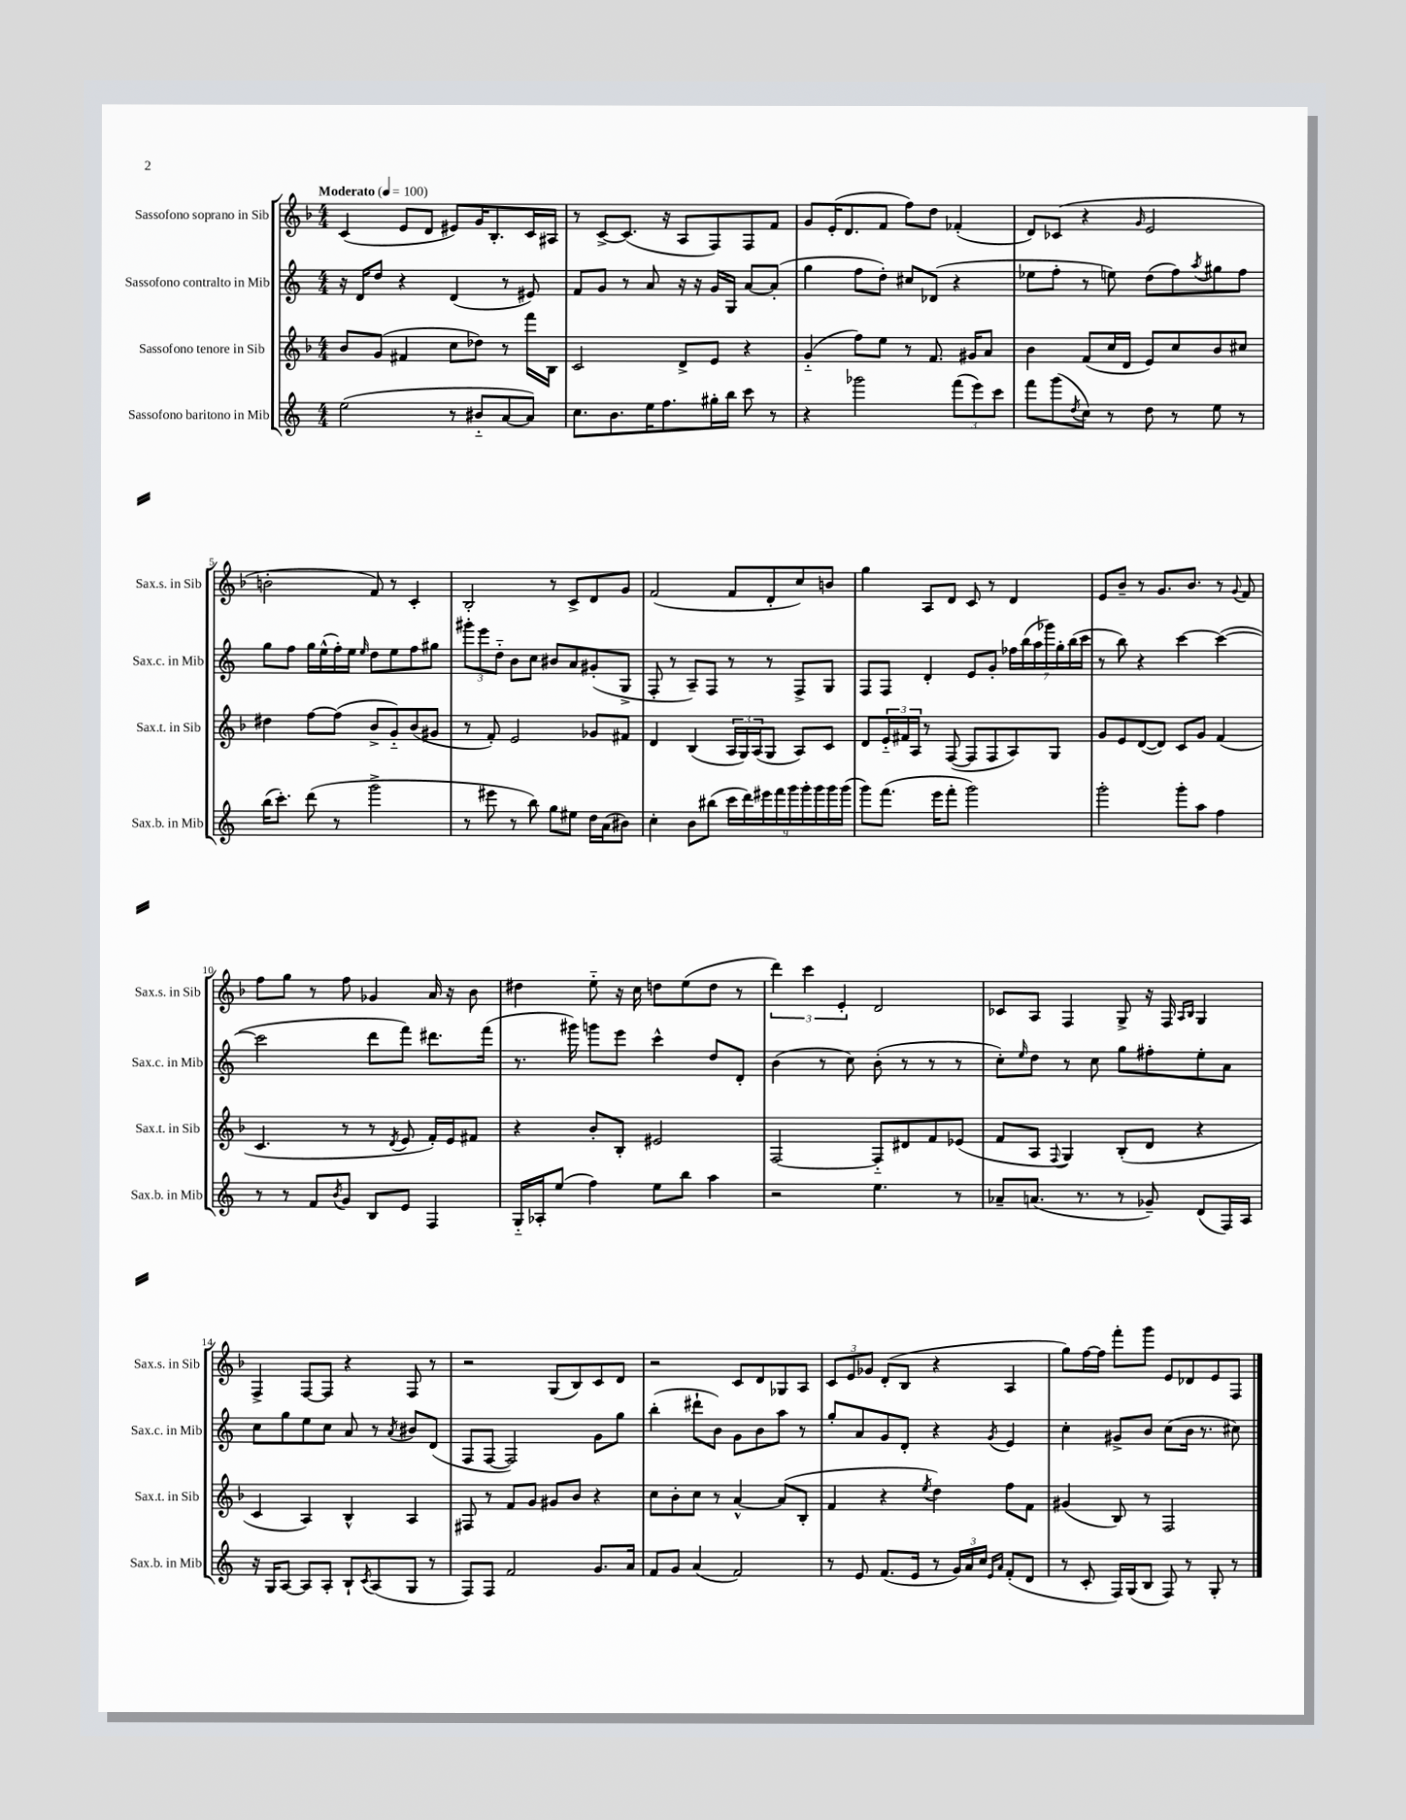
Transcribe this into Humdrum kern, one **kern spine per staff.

**kern	**kern	**kern	**kern
*staff4	*staff3	*staff2	*staff1
*clefG2	*clefG2	*clefG2	*clefG2
*k[]	*k[b-]	*k[]	*k[b-]
*M4/4	*M4/4	*M4/4	*M4/4
*MM100	*MM100	*MM100	*MM100
(2ee	8b-	16r	(4c
.	.	16d	.
.	(8g	8dd	.
.	4f#	4r	8e
.	.	.	8d
8r	8cc	(4d	8e#)
8b#'~	8dd-)	.	16g
.	.	.	8.B-'
[8a	8r	8r	.
8a])	16fff	8e#)	16c
.	16B-	.	16A#
=	=	=	=
8.cc	2c	8f	8r
.	.	8g	[8c^
8.b	.	.	.
.	.	8r	(8.c]
16ee	.	8a	.
8.ff	.	.	16r
.	8d^	16r	8A
.	.	16r	.
16gg#'	8e	16g	8F)
16bb	.	16G	.
8ccc	4r	[8a	8F
8r	.	(8a']	8f
=	=	=	=
4r	(4g'~	4gg	8g
.	.	.	(16e'
.	.	.	8.d
2ggg-	8ff)	8ff	.
.	8ee	8dd')	8f
.	8r	8cc#	8ff)
.	8.f	(8d-	8dd
(12fff	.	4r	(4f-'
.	16g#	.	.
12eee)	.	.	.
.	8a	.	.
12ccc	.	.	.
=	=	=	=
8fff	4b-	8ee-	8d)
(8ggg	.	8ff'	(8c-
8qdd	.	.	.
8cc)	(8f	8r	4r
8r	16cc	8ee)	.
.	16d	.	.
.	.	.	16qqg
8dd	8e)	(8dd	2e
8r	8cc	8ff)	.
.	.	8qaa	.
8ee	8b-	8gg#	.
8r	8cc#	8ff	.
=	=	=	=
(16bb	4dd#	8gg	2b'
8.ccc')	.	.	.
.	.	8ff	.
(8ddd	[8ff	16gg	.
.	.	(16ee^^	.
8r	(8ff]	16ff')	.
.	.	16ee	.
.	.	16qqee	.
2ggg^	8b-^	8dd	8f)
.	8g'~)	8ee	8r
.	(8b-	8ff	4c'
.	8g#	8gg#	.
=	=	=	=
8r	8r	12ggg#'	2B-'
.	.	12eee	.
8eee#	8f')	.	.
.	.	12dd'~	.
8r	2e	8b	.
8bb)	.	8cc	.
8gg	.	8b#	8r
8ee#	.	8a	8c^
16dd	8g-	(8g#'	8d
(16a	.	.	.
8b#)	8f#	8G^	8g
=	=	=	=
4cc'	4d	8F'	(2f
.	.	8r	.
8b	(4B-	8A~)	.
(8bb#	.	8F	.
18ccc	24A	8r	8f
.	24G)	.	.
18ddd)	.	.	.
.	(24A	.	.
18eee#	.	.	.
.	8G	8r	8d'
18fff	.	.	.
18ggg	.	.	.
.	8A)	8F^	8cc)
18ggg'	.	.	.
18ggg	.	.	.
.	8c	8G	8b
18ggg	.	.	.
(18ggg	.	.	.
=	=	=	=
8ggg)	8d	8F	4gg
(8.fff	24e'~	8F	.
.	24f#	.	.
.	24A	.	.
.	8r	4d'	8A
16eee	.	.	.
8fff'	([8F	.	8d
2ggg)	8F]	8e	8c
.	8F	8g'	8r
.	8A)	28ff-	4d
.	.	(28bb	.
.	.	28aa	.
.	.	28ggg-)	.
.	8G	.	.
.	.	28gg'	.
.	.	(28bb	.
.	.	28ccc	.
=	=	=	=
2ggg'	8g	8r	8e
.	8e	8bb)	8b-~
.	([8d	4r	8r
.	8d])	.	8.g
8ggg'	8c	[4ccc	.
.	.	.	8.b-
8aa	8g	.	.
4ff	(4f	(4ccc_	8r
.	.	.	8qqg
.	.	.	8f
=	=	=	=
8r	4.c	2ccc]	8ff
8r	.	.	8gg
8f	.	.	8r
8qb	.	.	.
8g	8r	.	8ff
8B	8r	8ddd	4g-
.	8qd	.	.
8e	8e	8fff)	.
4F	16f')	8.ddd#	16a
.	16e	.	16r
.	8f#	.	8b-
.	.	(16fff	.
=	=	=	=
16G'~	4r	8.r	4dd#
16A-'	.	.	.
(8ee	.	.	.
.	.	16ggg#)	.
4ff)	8b-'	8ggg	8ee'~
.	8B-'	8eee	16r
.	.	.	16cc
8ee	2e#	4ccc^^	8dd
8bb	.	.	(8ee
4aa	.	8dd	8dd
.	.	8d'	8r
=	=	=	=
2r	[2F	(4b	6ddd)
.	.	.	6ccc
.	.	8r	.
.	.	.	6e'
.	.	8cc)	.
4.ee	8F'~]	(8b'	2d
.	8d#	8r	.
.	8f	8r	.
8r	(8e-	8r	.
=	=	=	=
8a-~	8f	8cc')	8c-
.	.	16qqee	.
(8.a	8A	8dd	8A
.	8qqF	.	.
.	4G)	8r	4F
8.r	.	.	.
.	.	8cc	.
8r	(8B-'	8gg	8G^
8g-~)	8d	8ff#'	16r
.	.	.	16F
.	.	.	16qqA
.	.	.	16qqB-
(8d	4r	8ee'	4G
16F)	.	8a	.
16A	.	.	.
=	=	=	=
16r	4c	8cc	4F^
16G	.	.	.
[8A	.	8gg	.
8A]	4A)	8ee	[8F
8A'	.	8cc	8F]
8B`	4B-^^	8a	4r
8qc	.	.	.
(8A	.	8r	.
.	.	8qa	.
8G	4A	8b#	8F
8r	.	(8d	8r
=	=	=	=
8F)	8F#	8F	2r
8F	8r	[8F	.
2f	8f	2F])	.
.	8g	.	.
.	8g#	.	(8G
.	8b-	.	8B-)
8.g	4r	8g	8c
.	.	8gg	8d
16a	.	.	.
=	=	=	=
8f	8cc	(4bb'	2r
8g	8b-'	.	.
(4a	8cc	8ddd#`	.
.	8r	8b)	.
2f)	[4a^^	8g	8c
.	.	8b	8d
.	(8a]	8aa	8G-
.	8B-'	8r	8A
=	=	=	=
8r	4f	8gg'	12c
.	.	.	12e
8e	.	8a	.
.	.	.	12g-
(8.f	4r	8g	(8d'
.	.	8d'	8B-
16e	.	.	.
.	8qee	.	.
8r	4dd)	4r	4r
24g)	.	.	.
24a	.	.	.
24cc	.	.	.
16qqe	.	.	.
16qqa	.	8qg	.
(8f'	8ff	4e	4A
8d	8f	.	.
=	=	=	=
8r	(4g#	4cc'	8gg)
8c'	.	.	[16ff
.	.	.	16ff]
16F)	8B-)	8g#^	8fff'
(16G	.	.	.
8B	8r	8b	8ggg
8F)	2F	(8cc	8e
8r	.	16b	8d-
.	.	8.r	.
8G'	.	.	8e
8r	.	8cc#)	8F
==	==	==	==
*-	*-	*-	*-
